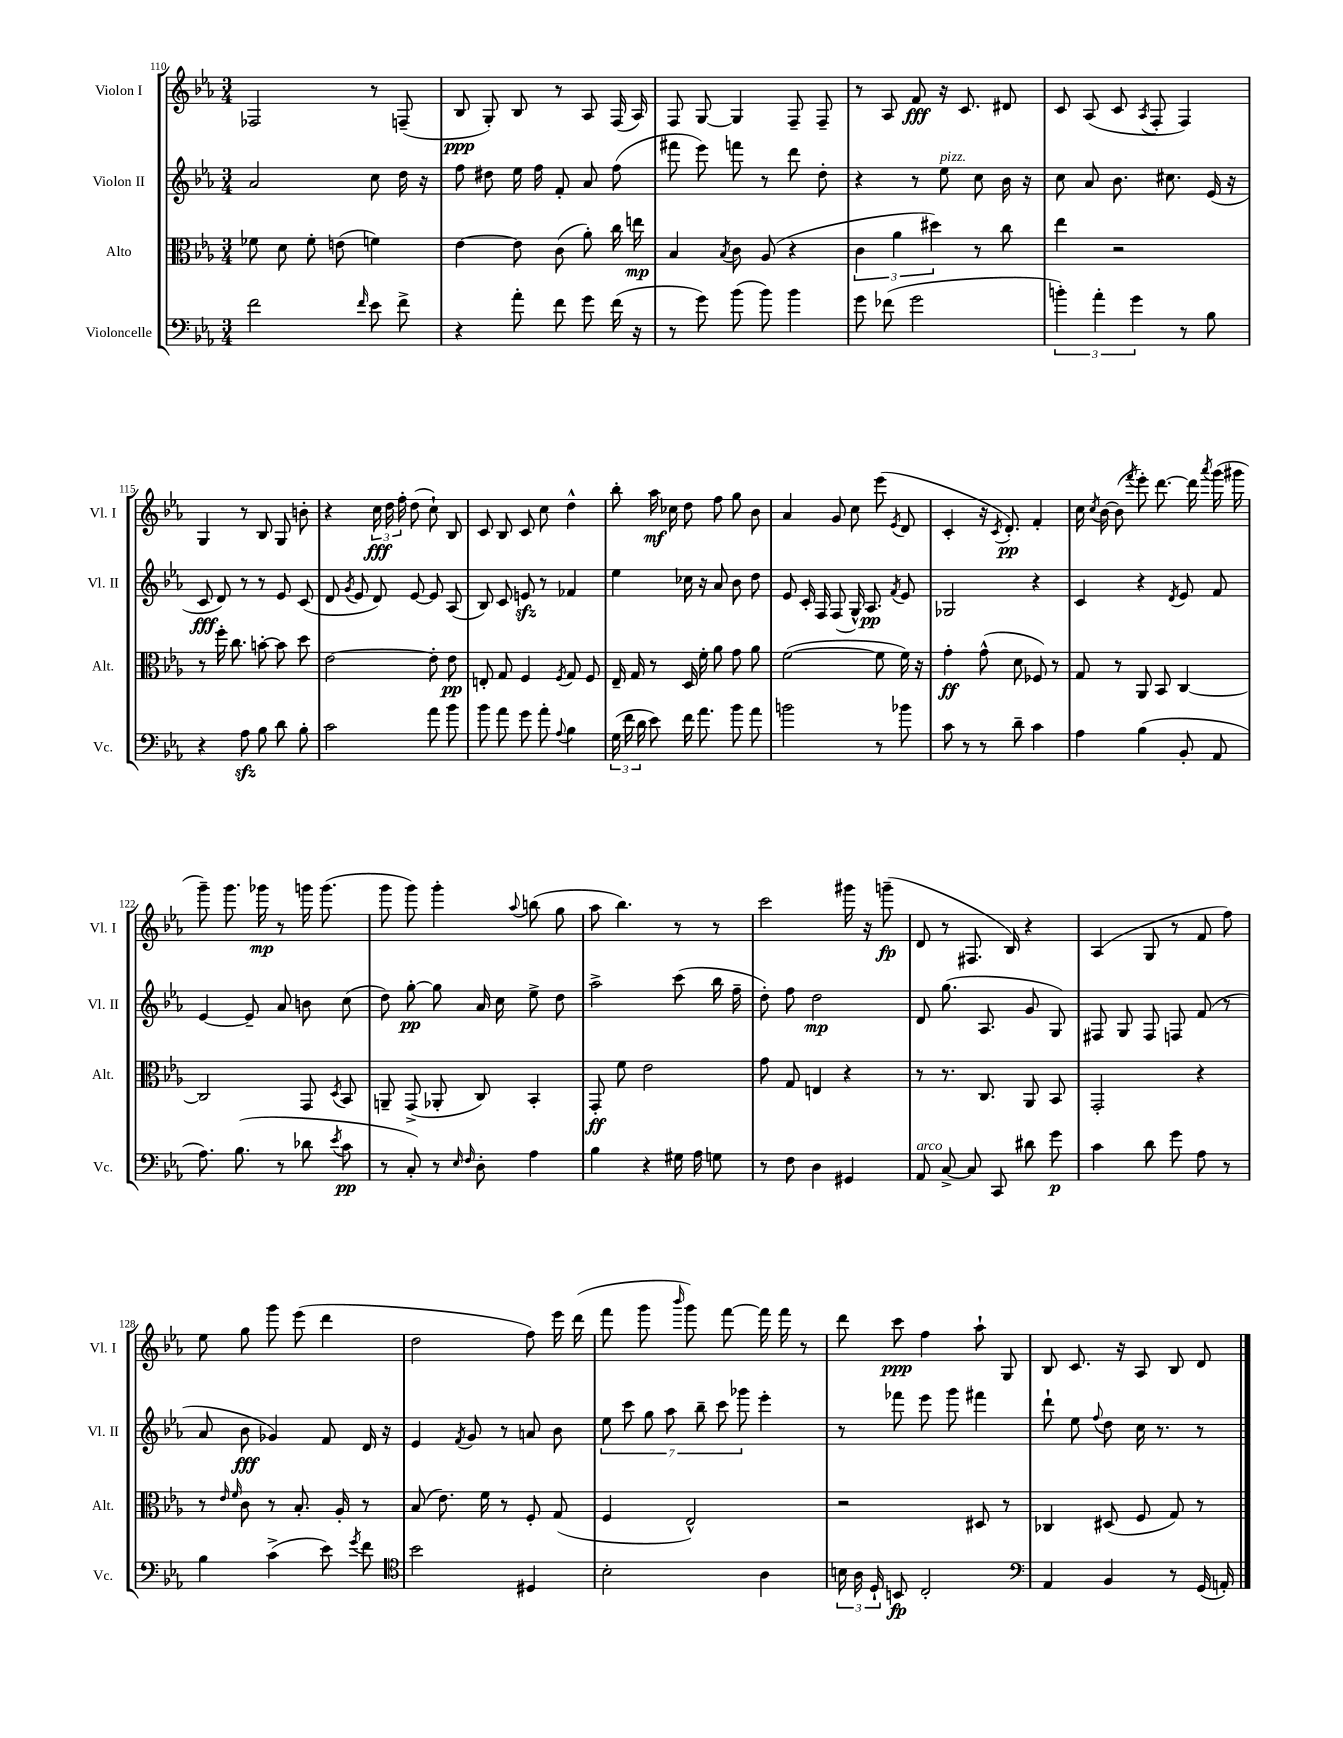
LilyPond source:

<<
\new StaffGroup <<
\new Staff = "s0" \with { instrumentName = "Violon I" shortInstrumentName = "Vl. I" } {
    \clef treble \key ees \major \numericTimeSignature \time 3/4
    \autoBeamOff fes2 r8 f8--( |
    bes8\ppp g8-.) bes8 r8 aes8 f16( aes16) |
    f8 g8~ g4 f8-- f8-- |
    r8 aes8 f'8\fff r16 c'8. dis'8 |
    c'8 aes8( c'8 \acciaccatura { aes8 } f8-. f4) |
    g4 r8 bes8 g8 b'8-. |
    r4 \tuplet 3/2 { c''16\fff d''16 f''16-. } d''8( c''8-!) bes8 |
    c'8 bes8 c'8 c''8 d''4-^ |
    bes''8-. aes''16\mf ces''16 d''8 f''8 g''8 bes'8 |
    aes'4 g'8 c''8 ees'''8( \acciaccatura { ees'8 } d'8 |
    c'4-. r16 \acciaccatura { c'8 } d'8.-.\pp) f'4-. |
    c''16 \acciaccatura { c''8 } bes'16~ bes'8( \acciaccatura { f'''8 } ees'''8-.) d'''8.~ d'''16 \acciaccatura { aes'''8 } g'''16( gis'''16 |
    g'''8--) g'''8. ges'''16\mp r8 g'''16 g'''8.( |
    g'''8 g'''8) g'''4-. \appoggiatura { aes''8 } b''8( g''8 |
    aes''8 bes''4.) r8 r8 |
    c'''2 gis'''16 r16 g'''8--\fp( |
    d'8 r8 fis8. bes16) r4 |
    aes4( g8 r8 f'8 f''8) |
    ees''8 g''8 g'''8 ees'''8( d'''4 |
    d''2 f''8) ees'''16 d'''16( |
    f'''8 g'''8 \grace { bes'''16 } g'''8) f'''8~ f'''16 f'''16 r8 |
    d'''8 c'''8\ppp f''4 aes''8-! g8 |
    bes8 c'8. r16 aes8 bes8 d'8 \bar "|." |
}
\new Staff = "s1" \with { instrumentName = "Violon II" shortInstrumentName = "Vl. II" } {
    \clef treble \key ees \major \numericTimeSignature \time 3/4
    \autoBeamOff aes'2 c''8 d''16 r16 |
    f''8 dis''8 ees''16 f''16 f'8-. aes'8 f''8( |
    fis'''8 ees'''8) f'''8 r8 d'''8 d''8-. |
    r4 r8 ees''8^\markup { \italic "pizz." } c''8 bes'16 r16 |
    c''8 aes'8 bes'8. cis''8. ees'16( r16 |
    c'8\fff d'8) r8 r8 ees'8 c'8( |
    d'8 \acciaccatura { g'8 } ees'8 d'8) ees'8~ ees'8 aes8( |
    bes8) c'8 e'8\sfz r8 fes'4 |
    ees''4 ces''16 r16 aes'8 bes'8 d''8 |
    ees'8 c'16-. f16 f8( g16-^) aes8.\pp \acciaccatura { f'8 } ees'8 |
    ges2 r4 |
    c'4 r4 \acciaccatura { d'8 } ees'8 f'8 |
    ees'4~ ees'8-- aes'8 b'8 c''8( |
    d''8) g''8~-.\pp g''8 aes'16 c''16 ees''8-> d''8 |
    aes''2-> c'''8( bes''16 f''16-- |
    d''8-.) f''8 d''2\mp |
    d'8 g''8.( aes8. g'8 g8) |
    fis8 g8 fis8 f8 f'8( r8 |
    aes'8 bes'8\fff ges'4) f'8 d'16 r16 |
    ees'4 \acciaccatura { f'8 } g'8 r8 a'8 bes'8 |
    \tuplet 7/4 { ees''8 c'''8 g''8 aes''8 bes''8-- c'''8 ges'''8 } ees'''4-. |
    r8 fes'''8 ees'''8 g'''8 fis'''4 |
    d'''8-! ees''8 \appoggiatura { f''8 } d''8 c''16 r8. r8 \bar "|." |
}
\new Staff = "s2" \with { instrumentName = "Alto" shortInstrumentName = "Alt." } {
    \clef alto \key ees \major \numericTimeSignature \time 3/4
    \autoBeamOff fes'8 d'8 fes'8-. e'8( f'4) |
    ees'4~ ees'8 c'8( aes'8-.) c''16 e''16\mp |
    bes4 \acciaccatura { bes8 } c'8 aes8( r4 |
    \tuplet 3/2 { c'4 aes'4 dis''4) } r8 c''8 |
    ees''4 r2 |
    r8 f''16-. c''8. b'8~-. b'8 d''8 |
    ees'2~ ees'8-. ees'8\pp |
    e8-. g8 f4 \acciaccatura { f8 } g8 f8 |
    ees16-- g16 r8 d16 f'16-. aes'8 g'8 aes'8 |
    f'2~( f'8 f'16) r16 |
    g'4-.\ff g'8-^( d'8 fes8) r8 |
    g8 r8 aes,8 bes,8 c4~ |
    c2 g,8 \acciaccatura { d8 } bes,8 |
    a,8-- g,8->( aes,8-. c8) bes,4-. |
    g,8-.\ff f'8 ees'2 |
    g'8 g8 e4 r4 |
    r8 r8. c8. aes,8 bes,8 |
    g,2-. r4 |
    r8 \grace { ees'16 f'16 } c'8 r8 bes8.-. aes16-. r8 |
    bes8( ees'8.) f'16 r8 f8-. g8( |
    f4 ees2-^) |
    r2 dis8 r8 |
    ces4 dis8( f8 g8) r8 \bar "|." |
}
\new Staff = "s3" \with { instrumentName = "Violoncelle" shortInstrumentName = "Vc." } {
    \clef bass \key ees \major \numericTimeSignature \time 3/4
    \autoBeamOff f'2 \grace { f'16 } ees'8 f'8-> |
    r4 aes'8-. f'8 g'8 f'16( r16 |
    r8 g'8) bes'8( bes'8) bes'4 |
    g'8 fes'8( g'2 |
    \tuplet 3/2 { b'4-.) aes'4-. g'4 } r8 bes8 |
    r4 aes8\sfz bes8 d'8 bes8-. |
    c'2 aes'8 bes'8 |
    bes'8 aes'8 g'8 aes'8-. \appoggiatura { aes8 } bes4 |
    \tuplet 3/2 { g16( f'16 d'16 } ees'8) f'16 aes'8. bes'8 aes'8 |
    b'2 r8 bes'8 |
    c'8 r8 r8 d'8-- c'4 |
    aes4 bes4( bes,8-. aes,8 |
    aes8.) bes8.( r8 des'8 \acciaccatura { ees'8 } c'8\pp |
    r8 c8-.) r8 \grace { ees16 f16 } d8-. aes4 |
    bes4 r4 gis16 aes16 g8 |
    r8 f8 d4 gis,4 |
    aes,8^\markup { \italic "arco" } c8~-> c8 c,8 dis'8 g'8\p |
    c'4 d'8 g'8 aes8 r8 |
    bes4 c'4->( ees'8) \acciaccatura { g'8 } f'8 |
    \clef tenor bes'2 dis4 |
    bes2-. aes4 |
    \tuplet 3/2 { b16 aes16 d16-! } b,8\fp c2-. |
    \clef bass aes,4 bes,4 r8 g,16( a,16-.) \bar "|." |
}
>>
>>
\layout { \context { \Score currentBarNumber = #110 } }
